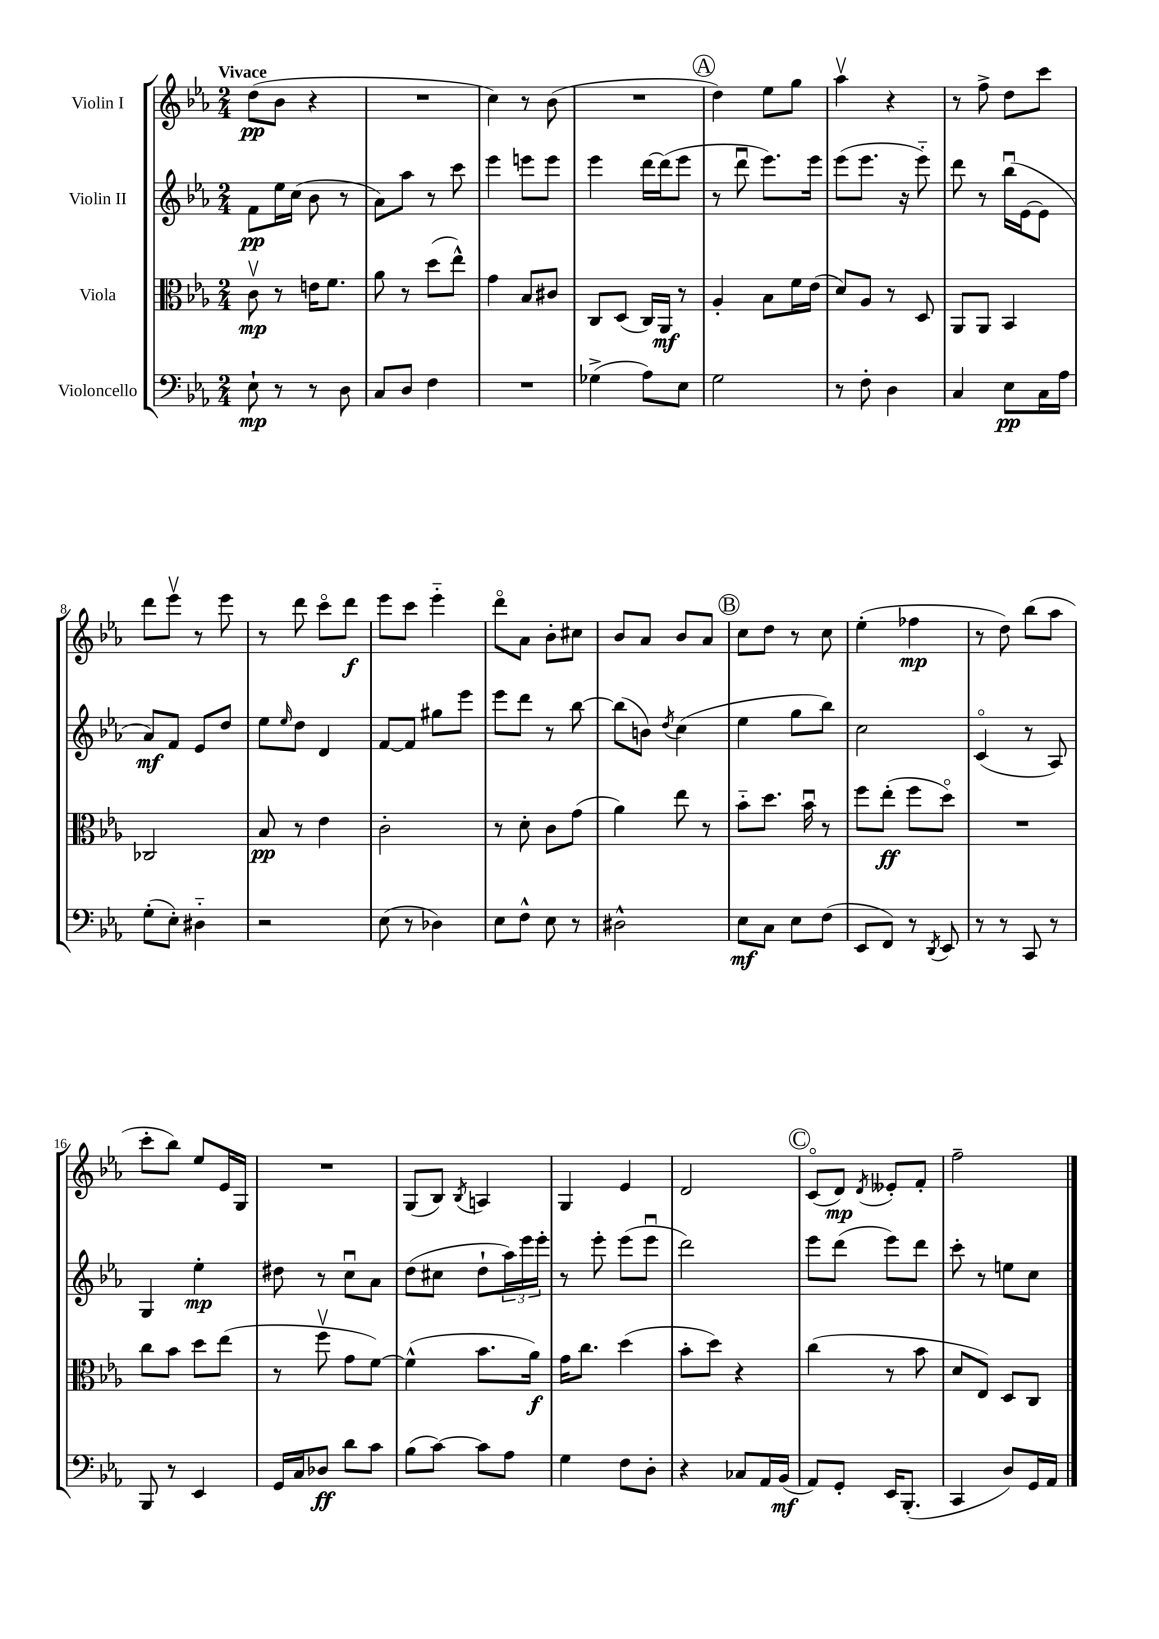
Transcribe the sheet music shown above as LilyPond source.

<<
\new StaffGroup <<
\new Staff = "s0" \with { instrumentName = "Violin I" } {
    \clef treble \key ees \major \numericTimeSignature \time 2/4 \tempo "Vivace"
    d''8\pp( bes'8 r4 |
    R2 |
    c''4) r8 bes'8( |
    R2 |
    \mark \markup { \circle "A" } d''4) ees''8 g''8 |
    aes''4\upbow r4 |
    r8 f''8-> d''8 c'''8 |
    d'''8 ees'''8\upbow r8 ees'''8 |
    r8 d'''8 c'''8\flageolet d'''8\f |
    ees'''8 c'''8 ees'''4-_ |
    d'''8\flageolet aes'8 bes'8-. cis''8 |
    bes'8 aes'8 bes'8 aes'8 |
    \mark \markup { \circle "B" } c''8 d''8 r8 c''8 |
    ees''4-.( fes''4\mp |
    r8 d''8) bes''8( aes''8 |
    c'''8-. bes''8) ees''8 ees'16 g16 |
    R2 |
    g8( bes8) \acciaccatura { bes8 } a4 |
    g4 ees'4 |
    d'2 |
    \mark \markup { \circle "C" } c'8\flageolet( d'8\mp) \acciaccatura { d'8 } eeses'8-. f'8-. |
    f''2-- \bar "|." |
}
\new Staff = "s1" \with { instrumentName = "Violin II" } {
    \clef treble \key ees \major \numericTimeSignature \time 2/4
    f'8\pp ees''16 c''16( bes'8 r8 |
    aes'8) aes''8 r8 c'''8 |
    ees'''4 e'''8 e'''8 |
    ees'''4 d'''16~ d'''16( ees'''8 |
    \mark \markup { \circle "A" } r8 d'''8\downbow ees'''8.) ees'''16 |
    ees'''8( ees'''8. r16 ees'''8-_) |
    d'''8 r8 bes''16\downbow( ees'16~ ees'8 |
    aes'8\mf) f'8 ees'8 d''8 |
    ees''8 \grace { ees''16 } d''8 d'4 |
    f'8~ f'8 gis''8 ees'''8 |
    ees'''8 d'''8 r8 bes''8~ |
    bes''8( b'8) \acciaccatura { d''8 } c''4( |
    \mark \markup { \circle "B" } ees''4 g''8 bes''8) |
    c''2 |
    c'4\flageolet( r8 aes8) |
    g4 ees''4-.\mp |
    dis''8 r8 c''8\downbow aes'8 |
    d''8( cis''8 d''8-! \tuplet 3/2 { aes''16) ees'''16 ees'''16-. } |
    r8 ees'''8-. ees'''8( ees'''8\downbow |
    d'''2) |
    \mark \markup { \circle "C" } ees'''8 d'''8( ees'''8) d'''8 |
    c'''8-. r8 e''8 c''8 \bar "|." |
}
\new Staff = "s2" \with { instrumentName = "Viola" } {
    \clef alto \key ees \major \numericTimeSignature \time 2/4
    c'8\upbow\mp r8 e'16 f'8. |
    aes'8 r8 d''8( ees''8-^) |
    g'4 bes8 cis'8 |
    c8 d8( c16) aes,16\mf r8 |
    \mark \markup { \circle "A" } aes4-. bes8 f'16 ees'16( |
    d'8) aes8 r8 d8 |
    aes,8 aes,8 bes,4 |
    ces2 |
    bes8\pp r8 ees'4 |
    c'2-. |
    r8 d'8-. c'8 g'8( |
    aes'4) ees''8 r8 |
    \mark \markup { \circle "B" } bes'8-_ d''8. bes'16\downbow r8 |
    f''8 ees''8-.\ff( f''8 d''8\flageolet) |
    R2 |
    c''8 bes'8 d''8 ees''8( |
    r8 f''8\upbow g'8 f'8~) |
    f'4-^( bes'8. aes'16\f) |
    g'16 c''8. d''4( |
    bes'8-. d''8) r4 |
    \mark \markup { \circle "C" } c''4( r8 bes'8 |
    d'8 ees8) d8 c8 \bar "|." |
}
\new Staff = "s3" \with { instrumentName = "Violoncello" } {
    \clef bass \key ees \major \numericTimeSignature \time 2/4
    ees8-!\mp r8 r8 d8 |
    c8 d8 f4 |
    R2 |
    ges4->( aes8) ees8 |
    \mark \markup { \circle "A" } g2 |
    r8 f8-. d4 |
    c4 ees8\pp c16 aes16 |
    g8-.( ees8-.) dis4-_ |
    r2 |
    ees8( r8 des4) |
    ees8 f8-^ ees8 r8 |
    dis2-^ |
    \mark \markup { \circle "B" } ees8\mf c8 ees8 f8( |
    ees,8 f,8) r8 \acciaccatura { d,8 } ees,8 |
    r8 r8 c,8 r8 |
    bes,,8 r8 ees,4 |
    g,16 c16 des8\ff d'8 c'8 |
    bes8( c'8~) c'8 aes8 |
    g4 f8 d8-. |
    r4 ces8 aes,16 bes,16\mf( |
    \mark \markup { \circle "C" } aes,8) g,8-. ees,16 bes,,8.-.( |
    c,4 d8) g,16 aes,16 \bar "|." |
}
>>
>>
